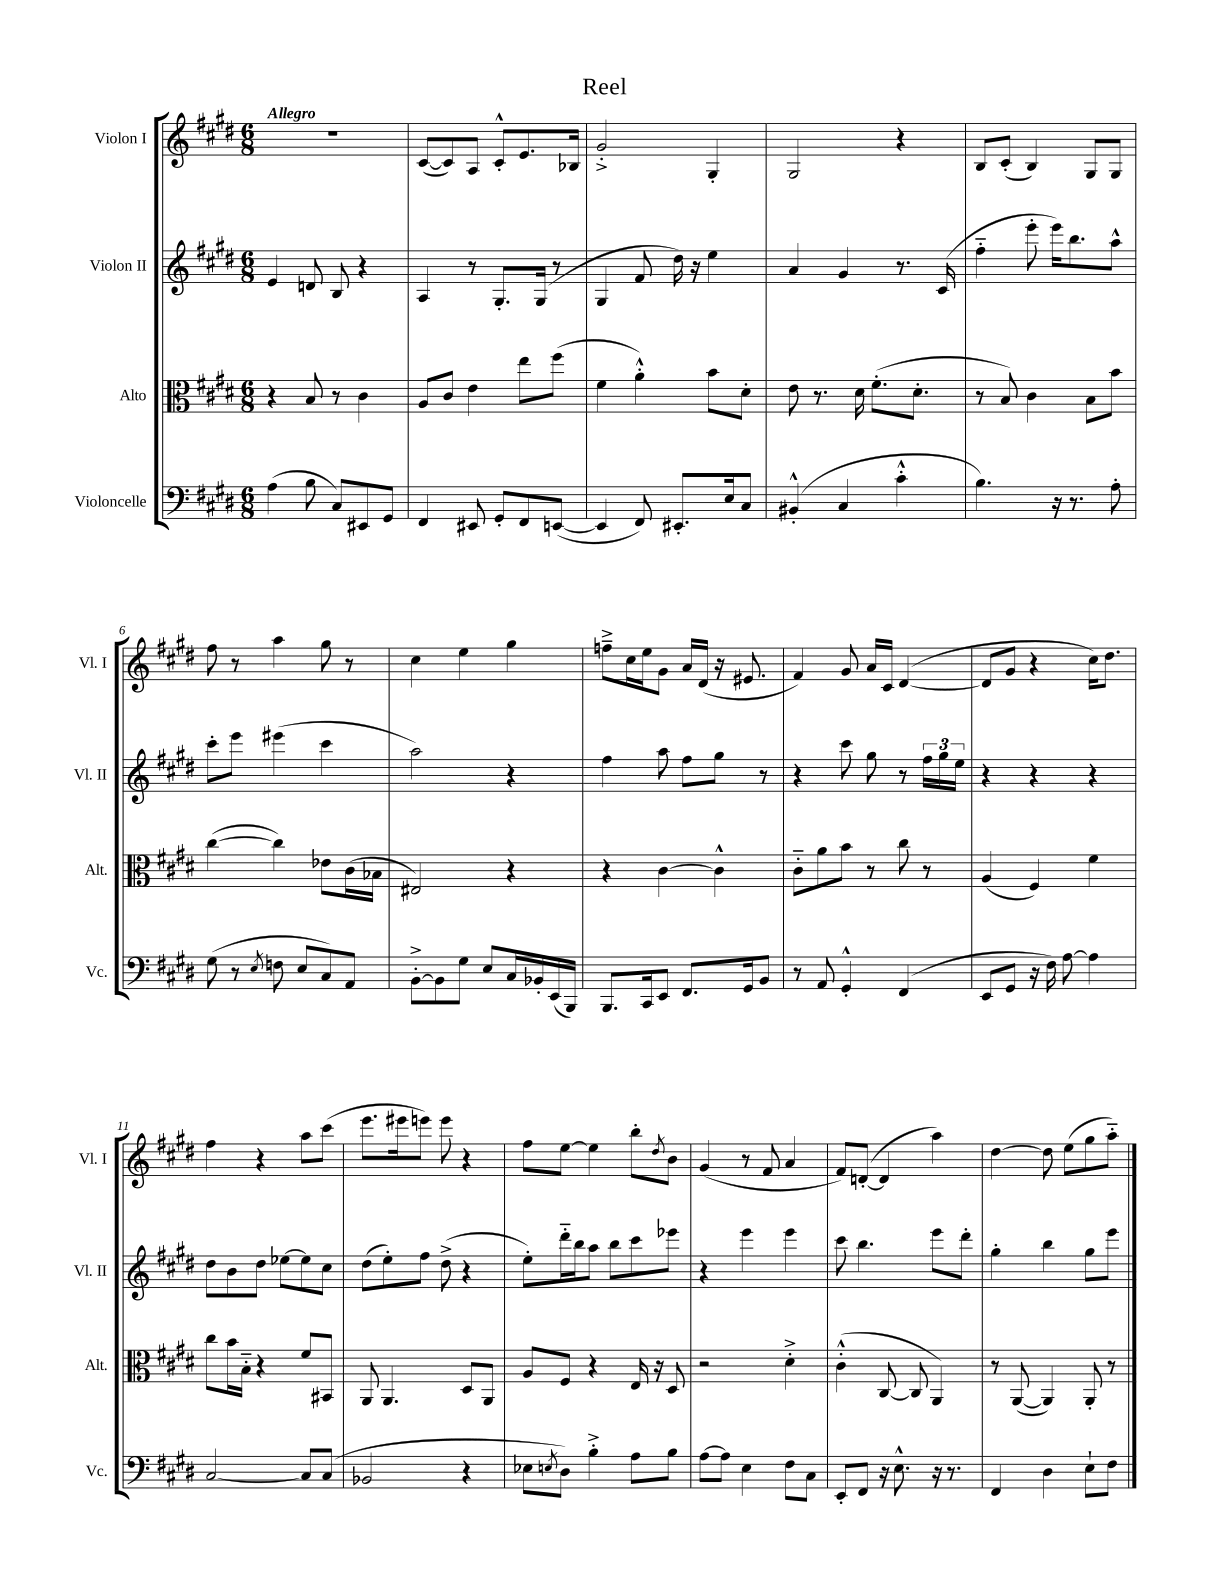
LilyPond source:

\header { title = "Reel" }
<<
\new StaffGroup <<
\new Staff = "s0" \with { instrumentName = "Violon I" shortInstrumentName = "Vl. I" } {
    \clef treble \key e \major \numericTimeSignature \time 6/8 \tempo "Allegro"
    R2. |
    cis'8~( cis'8) a8 cis'8-.-^ e'8. bes16 |
    gis'2-.-> gis4-. |
    gis2 r4 |
    b8 cis'8-.( b4) gis8 gis8 |
    fis''8 r8 a''4 gis''8 r8 |
    cis''4 e''4 gis''4 |
    f''8---> cis''16 e''16 gis'8 a'16 dis'16( r16 eis'8. |
    fis'4) gis'8 a'16 cis'16 dis'4~( |
    dis'8 gis'8 r4 cis''16) dis''8. |
    fis''4 r4 a''8 cis'''8( |
    e'''8. eis'''16 e'''8) e'''8 r4 |
    fis''8 e''8~ e''4 b''8-. \acciaccatura { dis''8 } b'8 |
    gis'4( r8 fis'8 a'4 |
    fis'8) d'8~-.( d'4 a''4) |
    dis''4~ dis''8 e''8( gis''8 a''8-_) \bar "|." |
}
\new Staff = "s1" \with { instrumentName = "Violon II" shortInstrumentName = "Vl. II" } {
    \clef treble \key e \major \numericTimeSignature \time 6/8
    e'4 d'8 b8 r4 |
    a4 r8 gis8.-. gis16( r8 |
    gis4 fis'8 dis''16) r16 e''4 |
    a'4 gis'4 r8. cis'16( |
    fis''4-_ e'''8-. e'''16) b''8. a''8-^ |
    cis'''8-. e'''8 eis'''4( cis'''4 |
    a''2) r4 |
    fis''4 a''8 fis''8 gis''8 r8 |
    r4 cis'''8 gis''8 r8 \tuplet 3/2 { fis''16 gis''16 e''16 } |
    r4 r4 r4 |
    dis''8 b'8 dis''8 ees''8~ ees''8 cis''8 |
    dis''8( e''8-.) fis''8 dis''8->( r4 |
    e''8-.) dis'''16-_ b''16 a''8 b''8 cis'''8 ees'''8 |
    r4 e'''4 e'''4 |
    cis'''8 b''4. e'''8 dis'''8-. |
    gis''4-. b''4 gis''8 e'''8 \bar "|." |
}
\new Staff = "s2" \with { instrumentName = "Alto" shortInstrumentName = "Alt." } {
    \clef alto \key e \major \numericTimeSignature \time 6/8
    r4 b8 r8 cis'4 |
    a8 cis'8 e'4 e''8 fis''8( |
    fis'4 a'4-.-^) b'8 dis'8-. |
    e'8 r8. dis'16 fis'8.-.( dis'8.-. |
    r8 b8) cis'4 b8 b'8 |
    cis''4~( cis''4) ees'8 cis'16( bes16 |
    eis2) r4 |
    r4 cis'4~ cis'4-^ |
    cis'8-_ a'8 b'8 r8 cis''8 r8 |
    a4( fis4) fis'4 |
    cis''8 b'16 b16-_ r4 fis'8 bis,8 |
    a,8 a,4. dis8 a,8 |
    a8 fis8 r4 e16 r16 dis8 |
    r2 dis'4-.-> |
    cis'4-.-^( cis8~ cis8 a,4) |
    r8 a,8~( a,4) a,8-. r8 \bar "|." |
}
\new Staff = "s3" \with { instrumentName = "Violoncelle" shortInstrumentName = "Vc." } {
    \clef bass \key e \major \numericTimeSignature \time 6/8
    a4( b8 cis8) eis,8 gis,8 |
    fis,4 eis,8 gis,8-. fis,8 e,8~( |
    e,4 fis,8) eis,8.-. e16 cis8 |
    bis,4-.-^( cis4 cis'4-.-^ |
    b4.) r16 r8. a8-. |
    gis8( r8 \acciaccatura { e8 } f8 e8 cis8) a,8 |
    b,8~-.-> b,8 gis8 e8 cis16 bes,16-. e,16( b,,16) |
    b,,8. cis,16 e,8 fis,8. gis,16 b,8 |
    r8 a,8 gis,4-.-^ fis,4( |
    e,8 gis,8 r16 fis16) a8~ a4 |
    cis2~ cis8 cis8( |
    bes,2 r4 |
    ees8 \acciaccatura { e8 } dis8) b4-.-> a8 b8 |
    a8~ a8 e4 fis8 cis8 |
    e,8-. fis,8 r16 e8.-^ r16 r8. |
    fis,4 dis4 e8-! fis8 \bar "|." |
}
>>
>>
